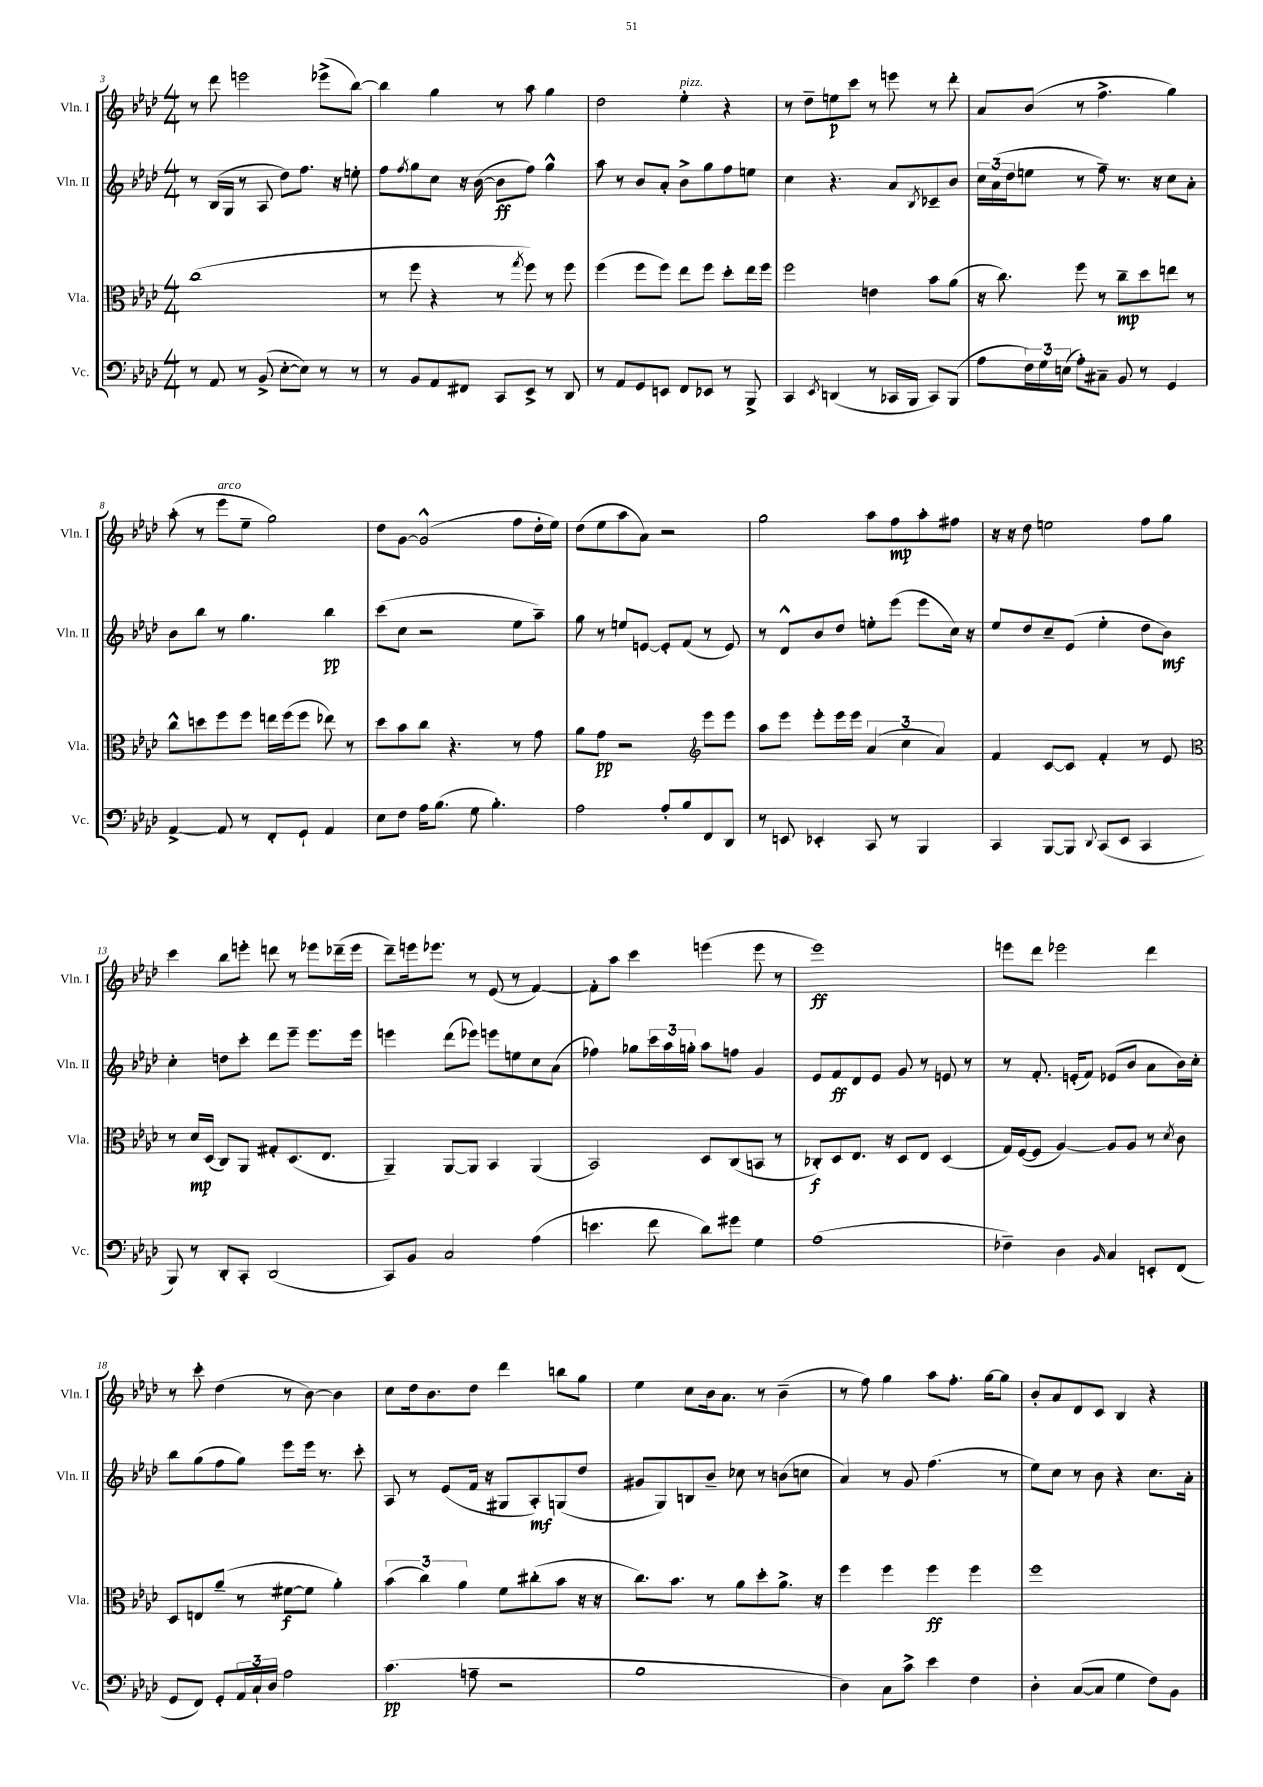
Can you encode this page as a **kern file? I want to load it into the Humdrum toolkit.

**kern	**dynam	**kern	**dynam	**kern	**dynam	**kern	**dynam
*part4	*part4	*part3	*part3	*part2	*part2	*part1	*part1
*staff4	*staff4	*staff3	*staff3	*staff2	*staff2	*staff1	*staff1
*I"Vc.	*	*I"Vla.	*	*I"Vln. II	*	*I"Vln. I	*
*I'Vc.	*	*I'Vla.	*	*I'Vln. II	*	*I'Vln. I	*
*clefF4	*	*clefC3	*	*clefG2	*	*clefG2	*
*k[b-e-a-d-]	*	*k[b-e-a-d-]	*	*k[b-e-a-d-]	*	*k[b-e-a-d-]	*
*M4/4	*	*M4/4	*	*M4/4	*	*M4/4	*
=3	=3	=3	=3	=3	=3	=3	=3
8r	.	(1cc	.	8r	.	8r	.
8AA-/	.	.	.	(16B-/LL	.	8ddd-\	.
.	.	.	.	16G/JJ	.	.	.
8r	.	.	.	8r	.	2eeen\	.
(8BB-^/	.	.	.	8A-/	.	.	.
[8E-'\L	.	.	.	8dd-\L)	.	.	.
8E-\J])	.	.	.	8.ff\J	.	.	.
8r	.	.	.	.	.	(8eee-X^\L	.
.	.	.	.	16r	.	.	.
8r	.	.	.	8een'\	.	[8bb-\J)	.
=4	=4	=4	=4	=4	=4	=4	=4
8r	.	8r	.	8ff\L	.	4bb-\]	.
.	.	.	.	8qff/	.	.	.
8BB-/L	.	8ff\	.	8gg\	.	.	.
8AA-/	.	4r	.	8cc\J	.	4gg\	.
8FF#X/J	.	.	.	16r	.	.	.
.	.	.	.	([16b-\	.	.	.
8CC/L	.	8r	.	8b-\L]	ff	8r	.
.	.	8qgg/	.	.	.	.	.
8EE-^/J	.	8ff\)	.	8ff\J)	.	8aa-\	.
8r	.	8r	.	4gg^^\	.	4gg\	.
8DD-/	.	8ff\	.	.	.	.	.
=5	=5	=5	=5	=5	=5	=5	=5
8r	.	(4ff\	.	8aa-\	.	2dd-\	.
8AA-/L	.	.	.	8r	.	.	.
8GG/	.	8ff\L	.	8b-/L	.	.	.
8EEn/J	.	8ff\J)	.	8a-'/J	.	.	.
!	!	!	!	!	!	!LO:TX:a:i:t=pizz.	!
8FF/L	.	8ee-\L	.	8b-^\L	.	4ee-'\	.
8EE-X/J	.	8ff\J	.	8gg\	.	.	.
8r	.	8dd-'\L	.	8ff\	.	4r	.
8BBB-^/	.	16ee-\L	.	8een\J	.	.	.
.	.	16ff\JJ	.	.	.	.	.
=6	=6	=6	=6	=6	=6	=6	=6
4CC/	.	2ff\	.	4cc\	.	8r	.
.	.	.	.	.	.	8dd-~\L	.
8qEE-/	.	.	.	.	.	.	.
(4DDn/	.	.	.	4.r	.	8een\	p
.	.	.	.	.	.	8ccc\J	.
8r	.	4en\	.	.	.	8r	.
16CC-X/LL	.	.	.	8a-/L	.	8eeen\	.
16BBB-/JJ	.	.	.	.	.	.	.
.	.	.	.	8qB-/	.	.	.
8CC-/L)	.	8b-\L	.	8c-X~/	.	8r	.
(8BBB-/J	.	(8a-\J	.	8b-/J	.	8ddd-'\	.
=7	=7	=7	=7	=7	=7	=7	=7
8A-\L	.	16r	.	24cc\LL	.	8a-/L	.
.	.	.	.	(24a-\	.	.	.
.	.	8.cc\)	.	.	.	.	.
.	.	.	.	24dd-\J	.	.	.
24F\L)	.	.	.	8een\J	.	(8b-/J	.
24G\	.	.	.	.	.	.	.
(24En\JJ	.	.	.	.	.	.	.
8A-'\L)	.	8ff\	.	8r	.	8r	.
8C#X~\J	.	8r	.	8ff~\)	.	4.ff^\	.
8BB-/	.	8cc~\L	mp	8.r	.	.	.
8r	.	8dd-\	.	.	.	.	.
.	.	.	.	16r	.	.	.
4GG/	.	8een\J	.	8cc\L	.	4gg\)	.
.	.	8r	.	8a-'\J	.	.	.
!!LO:LB:g=z
=8	=8	=8	=8	=8	=8	=8	=8
[4AA-^/	.	8cc^^\L	.	8b-\L	.	(8aa-'\	.
.	.	8ddn\	.	8bb-\J	.	8r	.
!	!	!	!	!	!	!LO:TX:a:i:t=arco	!
8AA-/]	.	8ff\	.	8r	.	8eee-\L	.
8r	.	8ff\J	.	4.gg\	.	8ee-~\J	.
8FF'/L	.	16een\LL	.	.	.	2gg\)	.
.	.	(16ff\J	.	.	.	.	.
8GG`/J	.	8ff\J	.	.	.	.	.
4AA-/	.	8ee-X\)	.	4bb-\	pp	.	.
.	.	8r	.	.	.	.	.
=9	=9	=9	=9	=9	=9	=9	=9
8E-\L	.	8dd-\L	.	(8ccc\L	.	8dd-\L	.
8F\J	.	8b-\	.	8cc\J	.	[8g\J	.
16A-\KL	.	8cc\J	.	2r	.	(2g^^/]	.
(8.B-\J	.	.	.	.	.	.	.
.	.	4.r	.	.	.	.	.
8G\	.	.	.	.	.	.	.
4.B-'\)	.	.	.	.	.	.	.
.	.	8r	.	8ee-\L	.	8ff\L	.
.	.	8g\	.	8aa-~\J)	.	16dd-'\L	.
.	.	.	.	.	.	16ee-\JJ)	.
=10	=10	=10	=10	=10	=10	=10	=10
2A-\	.	8a-\L	.	8gg\	.	(8dd-\L	.
.	.	8g\J	pp	8r	.	8ee-\	.
.	.	2r	.	8een/L	.	8aa-\	.
.	.	.	.	[8en/J	.	8a-\J)	.
8A-'/L	.	.	.	8e'/L]	.	2r	.
8B-/	.	.	.	(8f/J	.	.	.
*	*	*clefG2	*	*	*	*	*
8FF/	.	8eee-\L	.	8r	.	.	.
8DD-/J	.	8eee-\J	.	8e/)	.	.	.
=11	=11	=11	=11	=11	=11	=11	=11
8r	.	8aa-\L	.	8r	.	2gg\	.
8EEn/	.	8eee-\J	.	8d-^^/L	.	.	.
4EE-X'/	.	8eee-'\L	.	8b-/	.	.	.
.	.	16eee-\L	.	8dd-/J	.	.	.
.	.	16eee-\JJ	.	.	.	.	.
8CC/	.	(6a-/	.	8een'\L	.	8aa-\L	.
8r	.	.	.	(8eee-\J	.	8ff\	mp
.	.	6cc\	.	.	.	.	.
4BBB-/	.	.	.	8eee-\L	.	8aa-'\	.
.	.	6a-/)	.	.	.	.	.
.	.	.	.	16cc\Jk)	.	8ff#X\J	.
.	.	.	.	16r	.	.	.
=12	=12	=12	=12	=12	=12	=12	=12
4CC/	.	4f/	.	8ee-/L	.	16r	.
.	.	.	.	.	.	16r	.
.	.	.	.	8dd-/	.	8dd-\	.
[8BBB-/L	.	[8c/L	.	8cc~/	.	2een\	.
8BBB-/J]	.	8c/J]	.	(8e-/J	.	.	.
8qqDD-/	.	.	.	.	.	.	.
(8CC/L	.	4f'/	.	4ee-'\	.	.	.
8EE-/J	.	.	.	.	.	.	.
4CC/	.	8r	.	8dd-\L	.	8ff\L	.
.	.	8e-/	.	8b-\J)	mf	8gg\J	.
!!LO:LB:g=z
=13	=13	=13	=13	=13	=13	=13	=13
*	*	*clefC3	*	*	*	*	*
8BBB-/)	.	8r	.	4cc'\	.	4ccc\	.
8r	.	16d-/LL	mp	.	.	.	.
.	.	(16D-/JJ	.	.	.	.	.
8DD-'/L	.	8C/L)	.	8ddn\L	.	8bb-\L	.
8CC'/J	.	8AA-/J	.	8ccc'\J	.	8eeen'\J	.
(2DD-/	.	8G#X'/L	.	8ddd-\L	.	8dddn\	.
.	.	(8.D-/	.	8eee-~\J	.	8r	.
.	.	.	.	8.eee-\L	.	8eee-X\L	.
.	.	8.E-/J	.	.	.	.	.
.	.	.	.	.	.	(16ddd-X~\L	.
.	.	.	.	16eee-\Jk	.	16eee-\JJ	.
=14	=14	=14	=14	=14	=14	=14	=14
8CC/L)	.	4AA-~/)	.	4eeen\	.	8ddd-~\L)	.
8BB-/J	.	.	.	.	.	16eeen\k	.
.	.	.	.	.	.	8.eee-X\J	.
2C/	.	[8AA-/L	.	(8ddd-\L	.	.	.
.	.	8AA-/J]	.	8eee-X\J)	.	8r	.
.	.	4BB-/	.	8eeen\L	.	(8e-/	.
.	.	.	.	8een\	.	8r	.
(4A-\	.	(4AA-/	.	8cc\	.	[4f/)	.
.	.	.	.	(8a-\J	.	.	.
=15	=15	=15	=15	=15	=15	=15	=15
4.en\	.	2BB-/)	.	4ff-X\)	.	8f'\L]	.
.	.	.	.	.	.	8aa-\J	.
.	.	.	.	8gg-X\L	.	4ccc\	.
8f\	.	.	.	24ccc\L	.	.	.
.	.	.	.	24aa-\	.	.	.
.	.	.	.	24ggn'\JJ	.	.	.
8d-\L)	.	8D-/L	.	8aa-\L	.	(4eeen\	.
8g#X\J	.	(8C/	.	8ffn\J	.	.	.
4G\	.	8BBn/J	.	4g/	.	8eee\	.
.	.	8r	.	.	.	8r	.
=16	=16	=16	=16	=16	=16	=16	=16
(1A-	.	8C-X'/L)	f	8e-/L	.	1eee-)	ff
.	.	8D-/	.	8f/	ff	.	.
.	.	8.E-/J	.	8d-/	.	.	.
.	.	.	.	8e-/J	.	.	.
.	.	16r	.	.	.	.	.
.	.	8D-/L	.	8g/	.	.	.
.	.	8E-/J	.	8r	.	.	.
.	.	(4D-/	.	8en/	.	.	.
.	.	.	.	8r	.	.	.
=17	=17	=17	=17	=17	=17	=17	=17
4F-X~\)	.	16G/LL)	.	8r	.	8eeen\L	.
.	.	([16F/J	.	.	.	.	.
.	.	8F/J]	.	8.f'/	.	8ddd-\J	.
4D-\	.	[4A-/)	.	.	.	2eee-X\	.
.	.	.	.	(16en'/KL	.	.	.
.	.	.	.	8f/J)	.	.	.
16qqBB-/	.	.	.	.	.	.	.
4C/	.	8A-/L]	.	(8e-X/L	.	.	.
.	.	8A-/J	.	8b-/J	.	.	.
8EEn'/L	.	8r	.	8a-\L	.	4ddd-\	.
.	.	8qd-/	.	.	.	.	.
(8FF/J	.	8c\	.	16b-\L)	.	.	.
.	.	.	.	16cc'\JJ	.	.	.
!!LO:LB:g=z
=18	=18	=18	=18	=18	=18	=18	=18
8GG/L	.	8D-/L	.	8bb-\L	.	8r	.
8FF/J)	.	8En/	.	(8gg\	.	8ccc'\	.
8GG'/L	.	(8a-~/J	.	8ff\	.	(4dd-\	.
24AA-/L	.	8r	.	8gg\J)	.	.	.
24C`/	.	.	.	.	.	.	.
24D-/JJ	.	.	.	.	.	.	.
2A-\	.	[8f#X\L	f	8eee-\L	.	8r	.
.	.	8f#\J]	.	16eee-\Jk	.	[8b-\)	.
.	.	.	.	8.r	.	.	.
.	.	4a-'\)	.	.	.	4b-\]	.
.	.	.	.	8ccc'\	.	.	.
=19	=19	=19	=19	=19	=19	=19	=19
(4.c\	pp	(6b-\	.	8A-/	.	8cc\L	.
.	.	.	.	8r	.	16dd-\k	.
.	.	6cc\)	.	.	.	.	.
.	.	.	.	.	.	8.b-\	.
.	.	.	.	(8e-/L	.	.	.
.	.	6a-\	.	.	.	.	.
8An~\	.	.	.	16f/Jk	.	8dd-\J	.
.	.	.	.	16r	.	.	.
2r	.	8f\L	.	8G#X/L	.	4ddd-\	.
.	.	(8cc#X'\	.	8A-'/)	mf	.	.
.	.	8b-\J	.	(8Gn/	.	8bbn\L	.
.	.	16r	.	8dd-/J	.	8gg\J	.
.	.	16r	.	.	.	.	.
=20	=20	=20	=20	=20	=20	=20	=20
1B-	.	8.cc\L)	.	8g#X/L	.	4ee-\	.
.	.	.	.	8G/)	.	.	.
.	.	8.b-\J	.	.	.	.	.
.	.	.	.	8Bn/	.	8cc\L	.
.	.	8r	.	8b-~/J	.	16b-\k	.
.	.	.	.	.	.	8.a-\J	.
.	.	8a-\L	.	8cc-X\	.	.	.
.	.	8dd-'\	.	8r	.	8r	.
.	.	8.a-^\J	.	(8bn\L	.	(4b-~\	.
.	.	.	.	8ccn\J	.	.	.
.	.	16r	.	.	.	.	.
=21	=21	=21	=21	=21	=21	=21	=21
4D-\)	.	4ff\	.	4a-/)	.	8r	.
.	.	.	.	.	.	8ff\)	.
8C\L	.	4ff\	.	8r	.	4gg\	.
8c^\J	.	.	.	8g/	.	.	.
4e-\	.	4ff\	ff	(4.ff\	.	8aa-\L	.
.	.	.	.	.	.	8.ff'\J	.
4F\	.	4ff\	.	.	.	.	.
.	.	.	.	.	.	[16gg\KL	.
.	.	.	.	8r	.	8gg\J]	.
=22	=22	=22	=22	=22	=22	=22	=22
4D-'\	.	1ff	.	8ee-\L)	.	8b-'/L	.
.	.	.	.	8cc\J	.	8a-/	.
([8C/L	.	.	.	8r	.	8d-/	.
8C/J]	.	.	.	8b-\	.	8c/J	.
4G\	.	.	.	4r	.	4B-/	.
8F\L)	.	.	.	8.cc\L	.	4r	.
8BB-\J	.	.	.	.	.	.	.
.	.	.	.	16a-'\Jk	.	.	.
==	==	==	==	==	==	==	==
*-	*-	*-	*-	*-	*-	*-	*-
